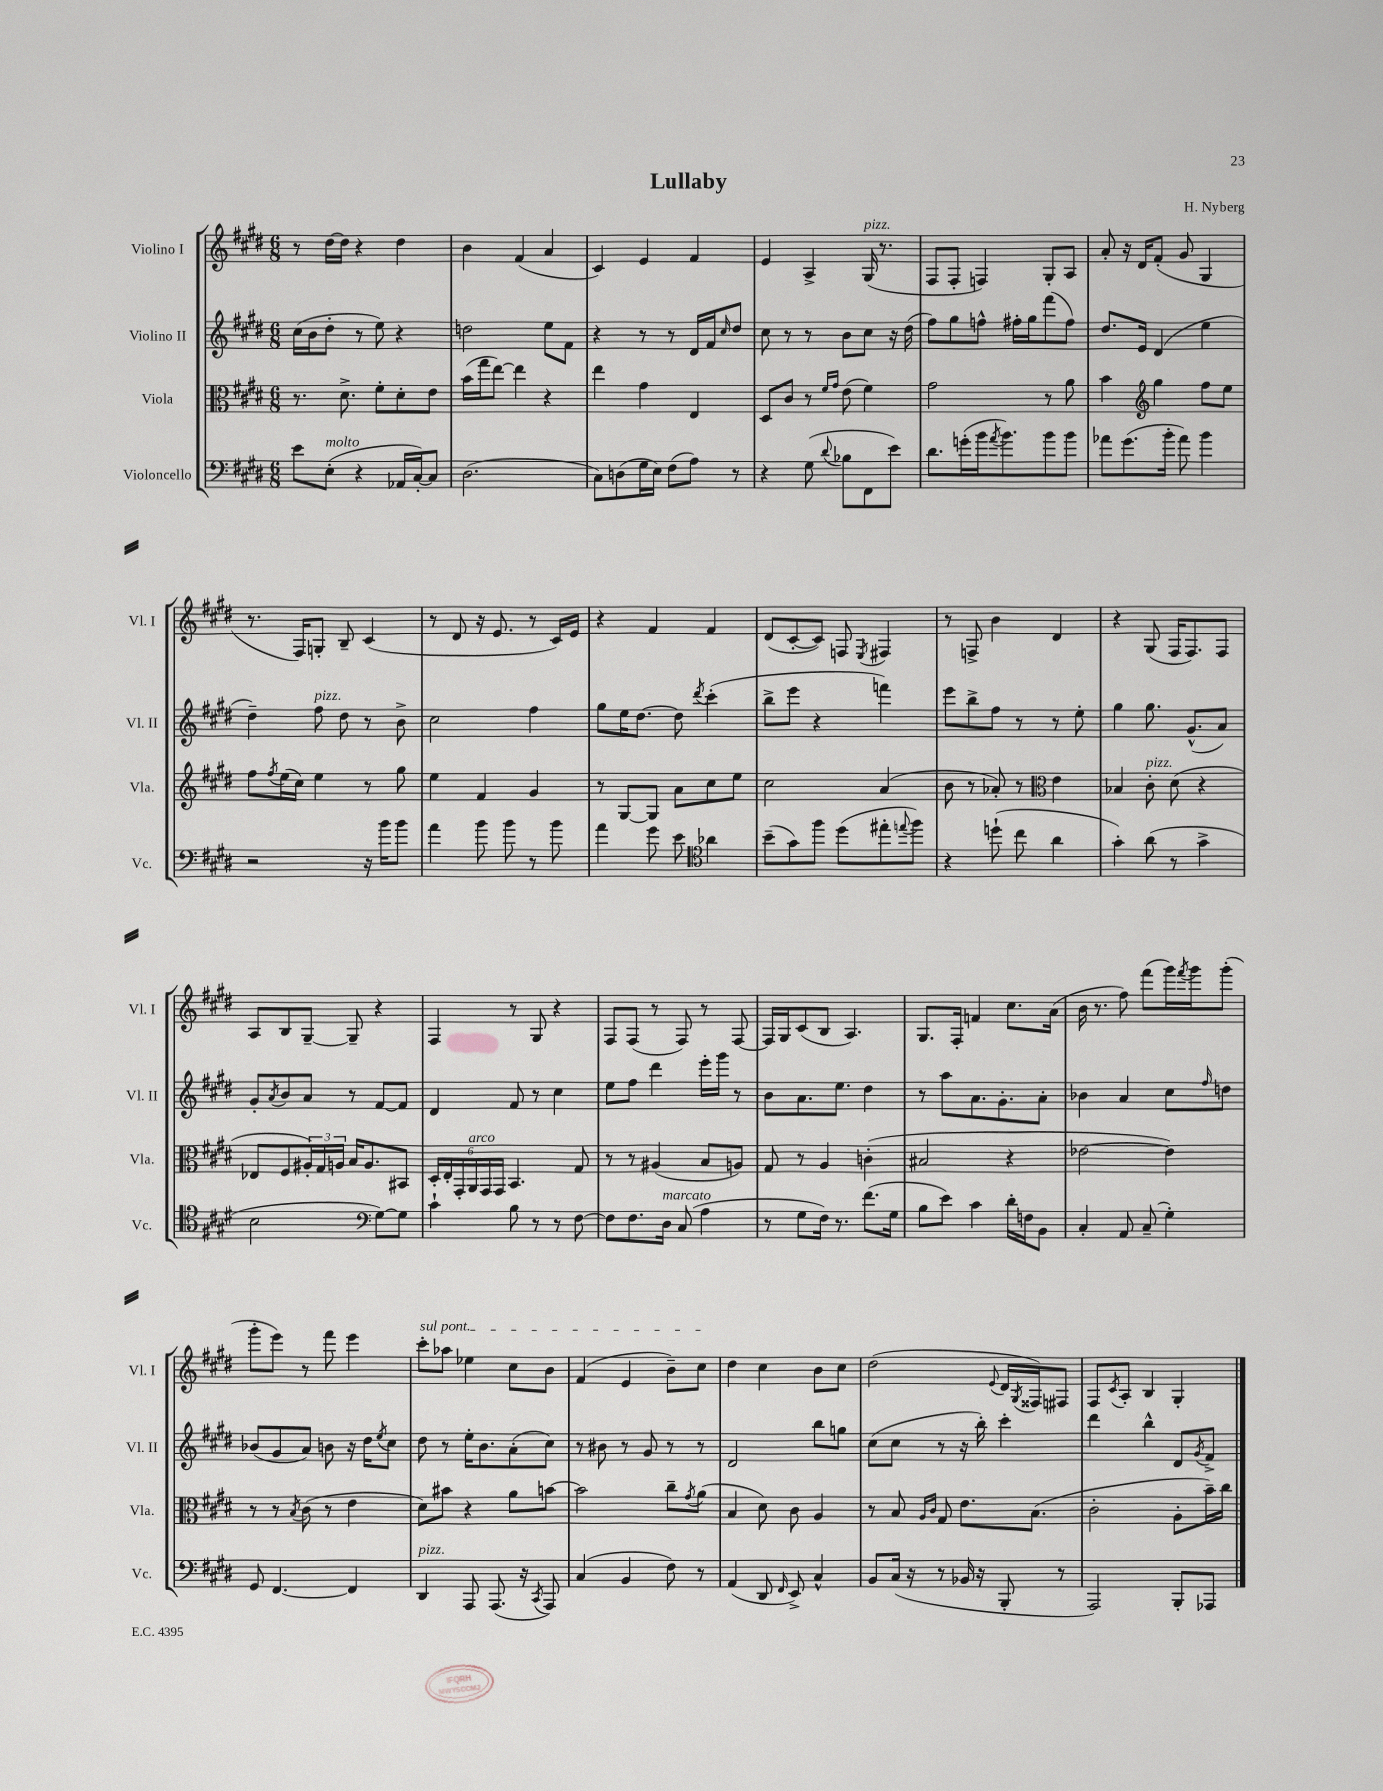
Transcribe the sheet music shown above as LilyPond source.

\header { title = "Lullaby" composer = "H. Nyberg" }
<<
\new StaffGroup <<
\new Staff = "s0" \with { instrumentName = "Violino I" shortInstrumentName = "Vl. I" } {
    \clef treble \key e \major \numericTimeSignature \time 6/8
    r8 dis''16~ dis''16 r4 dis''4 |
    b'4 fis'4( a'4 |
    cis'4) e'4 fis'4 |
    e'4 a4-> gis16^\markup { \italic "pizz." }( r8. |
    fis8 fis8-. f4) gis8-. a8 |
    a'8-. r16 dis'16 fis'8-.( gis'8 gis4 |
    r8. fis16) g8-. b8-- cis'4( |
    r8 dis'8 r16 e'8. r8 cis'16) e'16 |
    r4 fis'4 fis'4 |
    dis'8( cis'8~-. cis'8) f8 \acciaccatura { e8 } fis4 |
    r8 f8-> b'4 dis'4 |
    r4 gis8( fis16 fis8.) fis8 |
    a8 b8 gis8~-- gis8-- r4 |
    fis4 r8 gis8 r4 |
    fis8 fis8( r8 fis8) r8 fis8~ |
    fis16 gis16 cis'8( b8 a4.) |
    gis8. fis16-. f'4 cis''8. a'16( |
    b'16 r8. fis''8) fis'''8( gis'''16) \acciaccatura { fis'''8 } gis'''16 gis'''8-.( |
    gis'''8-. e'''8) r8 fis'''8 e'''4 |
    \once \override TextSpanner.bound-details.left.text = \markup { \italic "sul pont." } cis'''8-.\startTextSpan aes''8 ees''4 cis''8 b'8 |
    fis'4( e'4 b'8--) cis''8\stopTextSpan |
    dis''4 cis''4 b'8 cis''8 |
    dis''2( \appoggiatura { e'8 } dis'16 \acciaccatura { gis8 } fisis16) fis8 |
    fis8 \acciaccatura { cis'8 } a8-. b4 gis4-. \bar "|." |
}
\new Staff = "s1" \with { instrumentName = "Violino II" shortInstrumentName = "Vl. II" } {
    \clef treble \key e \major \numericTimeSignature \time 6/8
    cis''16( b'16 dis''8-. r8 e''8) r4 |
    d''2 e''8 fis'8 |
    r4 r8 r8 dis'16 fis'16 \grace { cis''16 } dis''8 |
    cis''8 r8 r8 b'8 cis''8 r16 dis''16( |
    fis''8) gis''8 f''8-^ fis''16-. gis''16 fis'''8( fis''8) |
    dis''8. e'16 dis'4( e''4 |
    dis''4--) fis''8^\markup { \italic "pizz." } dis''8 r8 b'8-> |
    cis''2 fis''4 |
    gis''8 e''16 dis''8.~ dis''8 \acciaccatura { dis'''8 } cis'''4-.( |
    b''8-> e'''8 r4 f'''4) |
    e'''8 b''8-> fis''8 r8 r8 e''8-. |
    gis''4 gis''8. gis'8.-^( a'8) |
    gis'8-. \acciaccatura { a'8 } b'8 a'8 r8 fis'8~ fis'8 |
    dis'4 fis'8 r8 cis''4 |
    e''8 fis''8 dis'''4 e'''16-. gis'''16 r8 |
    b'8 a'8. e''8. dis''4 |
    r8 a''8 a'8. gis'8.-. a'8-. |
    bes'4 a'4 cis''8 \grace { fis''16 } d''8 |
    bes'8( gis'8 a'8) b'8 r16 dis''16 \acciaccatura { e''8 } cis''8 |
    dis''8 r8 e''16-. b'8. a'8-.( cis''8) |
    r8 bis'8 r8 gis'8 r8 r8 |
    dis'2 b''8 g''8 |
    cis''8( cis''8 r8 r16 b''16-.) cis'''4-. |
    dis'''4 b''4-^ dis'8 \acciaccatura { gis'8 } fis'8-> \bar "|." |
}
\new Staff = "s2" \with { instrumentName = "Viola" shortInstrumentName = "Vla." } {
    \clef alto \key e \major \numericTimeSignature \time 6/8
    r8. dis'8.-> fis'8-. dis'8-. e'8 |
    b'16( gis''16 e''8~) e''4 r4 |
    e''4 gis'4 e4 |
    dis8 cis'8 r8 \grace { fis'16 gis'16 } e'8( fis'4) |
    gis'2 r8 a'8 |
    b'4 \clef treble gis''4 fis''8 e''8 |
    fis''8 \acciaccatura { fis''8 } e''16( cis''16) e''4 r8 gis''8 |
    e''4 fis'4 gis'4 |
    r8 gis8~ gis8 a'8 cis''8 e''8 |
    cis''2 a'4( |
    b'8 r8 aes'8-.) r8 \clef alto e'4 |
    bes4 cis'8-.^\markup { \italic "pizz." } dis'8( r4 |
    ees8 fis8 \tuplet 3/2 { ais16-.) gis16 a16 } b16 a8. bis,8 |
    \tuplet 6/4 { dis16-. e16-. gis,16-. a,16^\markup { \italic "arco" } gis,16 gis,16 } b,4. gis8 |
    r8 r8 ais4( b8 a8) |
    gis8 r8 a4 c'4-.( |
    bis2 r4 |
    ees'2~ ees'4) |
    r8 r8 \acciaccatura { b8 } cis'8( r8 e'4 |
    dis'8) bis'8 r4 a'8 b'8~ |
    b'2 cis''8-- \acciaccatura { gis'8 } a'8( |
    b4 dis'8) cis'8 a4 |
    r8 b8 \grace { a16 cis'16 } gis8 e'8. b8.( |
    cis'2-. a8-. b'16--) cis''16 \bar "|." |
}
\new Staff = "s3" \with { instrumentName = "Violoncello" shortInstrumentName = "Vc." } {
    \clef bass \key e \major \numericTimeSignature \time 6/8
    e'8 e8-.^\markup { \italic "molto" }( r4 aes,16 cis16~-.) cis8 |
    dis2.( |
    cis8) d8( gis16 e16) fis8( a8) r8 |
    r4 gis8( \appoggiatura { dis'8 } bes8 fis,8 e'8) |
    dis'8. g'16-.( b'16 \acciaccatura { a'8 } b'8.) b'8 b'8 |
    aes'8 gis'8.( b'16-. aes'8) b'4 |
    r2 r16 b'16 b'8 |
    a'4 b'8 b'8 r8 b'8 |
    a'4 gis'8 e'8 \clef tenor aes'4 |
    b'8--( gis'8) fis''8 dis''8( eis''8-. \appoggiatura { e''8 } fis''8) |
    r4 d''8-!( cis''8 a'4 |
    gis'4-.) a'8( r8 gis'4-> |
    b2 \clef bass gis8~) gis8 |
    cis'4-! b8 r8 r8 fis8~ |
    fis8 fis8. dis16^\markup { \italic "marcato" } cis8( a4 |
    r8 gis8 fis16) r8. fis'8.( gis16 |
    b8 e'8) cis'4 dis'16-. f16 b,8 |
    cis4-. a,8 cis8--( gis4-.) |
    gis,8 fis,4.~ fis,4 |
    dis,4^\markup { \italic "pizz." } a,,8 a,,8.( r16 \acciaccatura { cis,8 } a,,8) |
    cis4( b,4 fis8) r8 |
    a,4( dis,8 \grace { fis,16 } e,8->) cis4-^ |
    b,8 cis16( r16 r8 bes,16 r16 b,,8-. r8 |
    a,,2) b,,8-. aes,,8 \bar "|." |
}
>>
>>
\layout { \context { \Score \remove "Bar_number_engraver" } }
